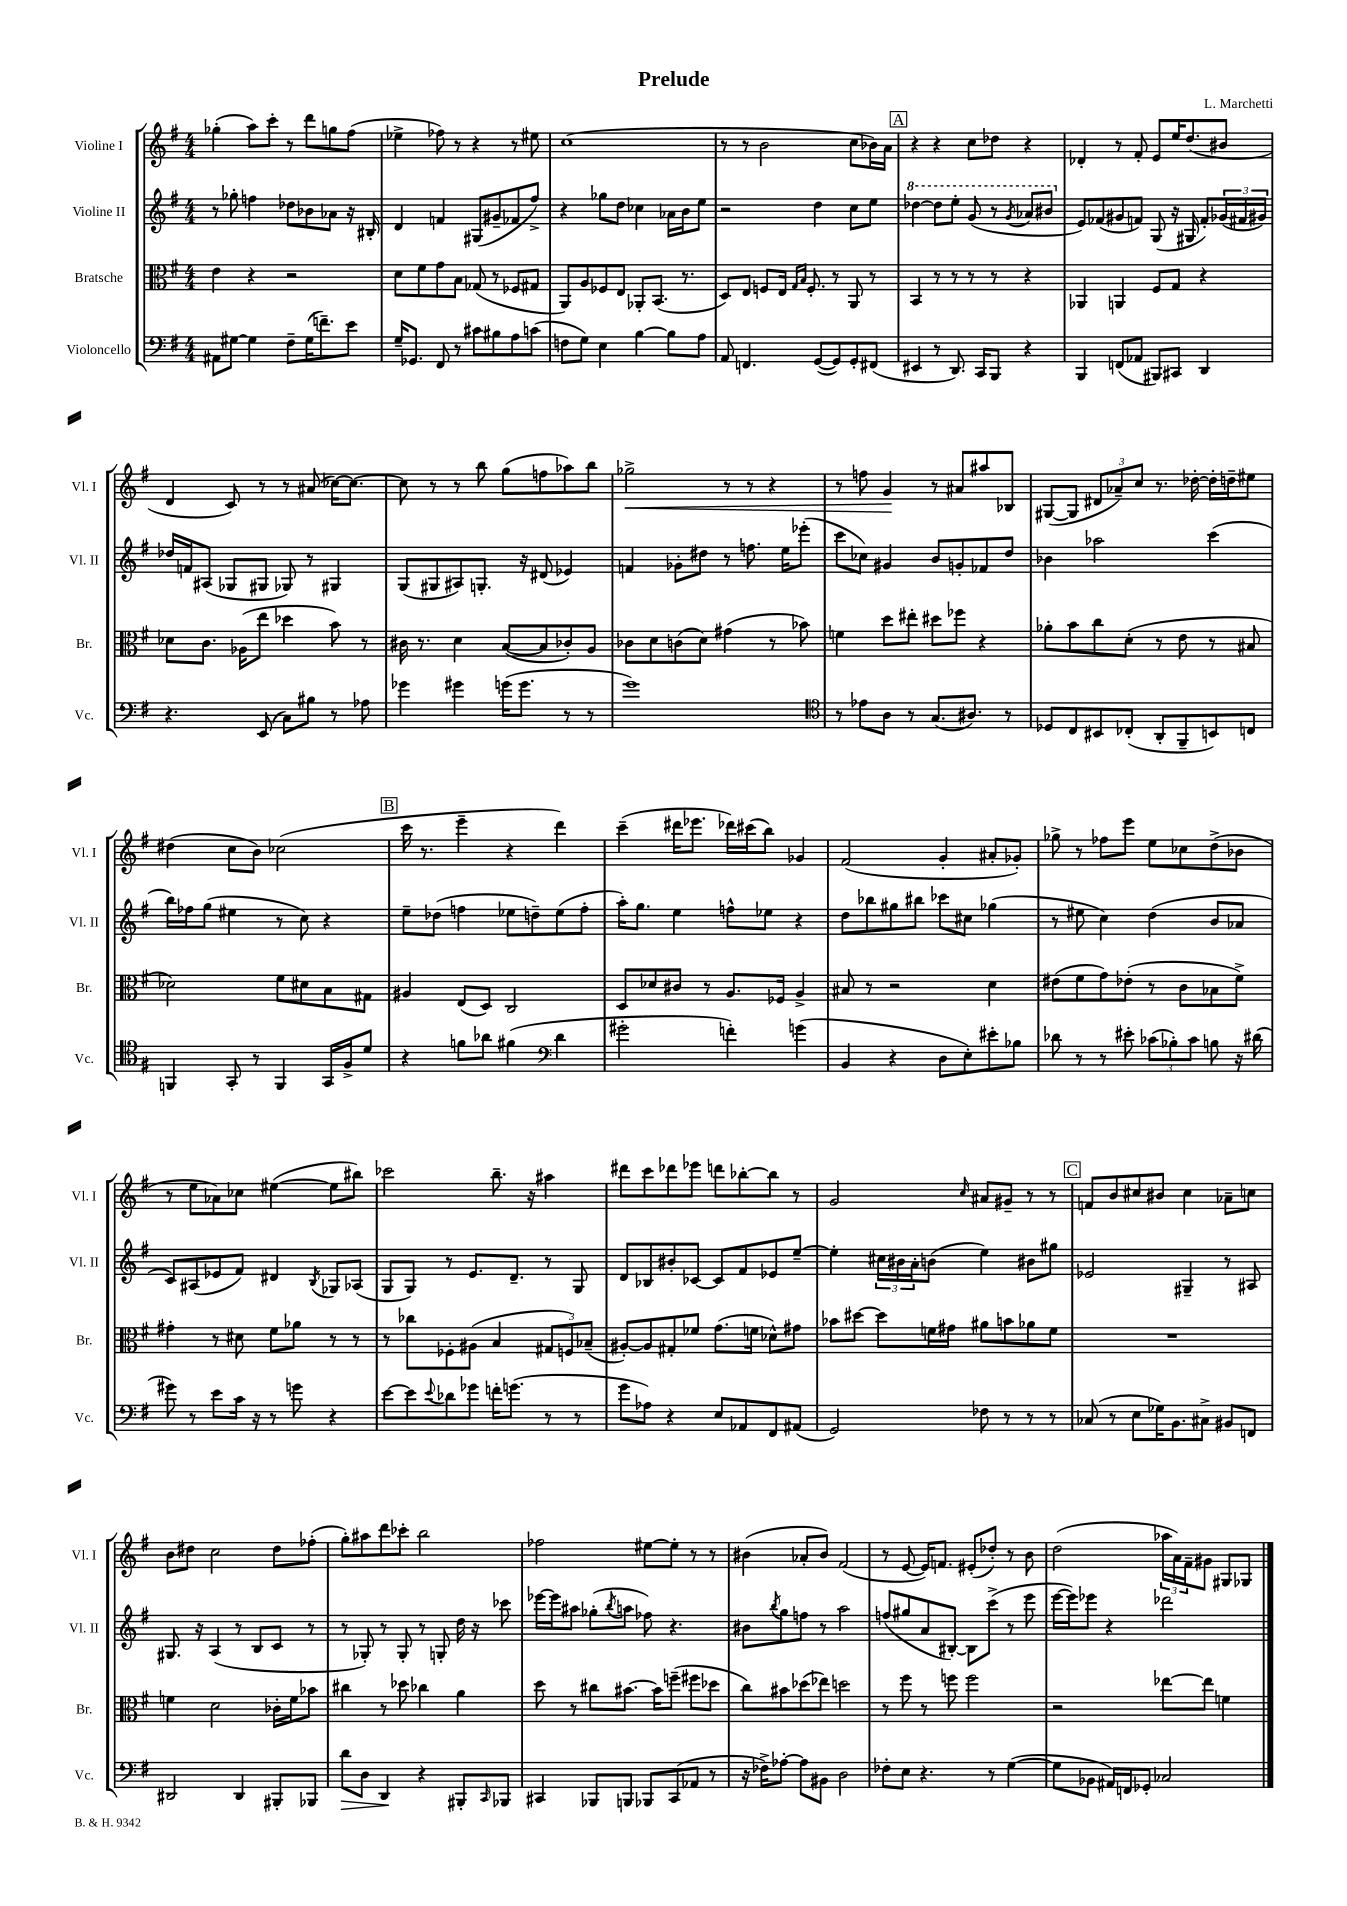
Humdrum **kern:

**kern	**kern	**kern	**kern
*staff4	*staff3	*staff2	*staff1
*clefF4	*clefC3	*clefG2	*clefG2
*k[f#]	*k[f#]	*k[f#]	*k[f#]
*M4/4	*M4/4	*M4/4	*M4/4
8AA#	4e	8r	(4gg-'
[8G#	.	8gg-'	.
4G#]	4r	4ff	8aa)
.	.	.	8ccc'
8F#~	2r	8dd-	8r
(16G#	.	8b-	8ddd
8.f~)	.	.	.
.	.	8a-	8gg
8e	.	16r	(8ff#
.	.	16B#'	.
=	=	=	=
16G~	8d	4d	4ee-^
8.GG-	.	.	.
.	8f#	.	.
8FF#	8g	4f	8ff-)
8r	8B	.	8r
8c#	(8G-	(8G#	4r
8B#	8r	8g#~	.
8A	8F-	8f-	8r
(8c	8G#	8ff#^)	8ee#
=	=	=	=
8F	8AA)	4r	(1cc
8G)	8A	.	.
4E	8F-	8gg-	.
.	8E	8dd	.
[4B	8AA-'	4cc-	.
.	(8.BB	.	.
8B]	.	16a-	.
.	8.r	16b	.
8A	.	8ee	.
=	=	=	=
8AA	8D)	2r	8r
4.FF	8E	.	8r
.	8F	.	2b
.	16E	.	.
.	16qqG	.	.
.	16qqB	.	.
.	8.F'	.	.
([8GG	.	4dd	.
8GG])	8r	.	.
8GG'	8AA	8cc	8cc
(8FF#	8r	8ee	16b-)
.	.	.	16a
=	=	=	=
4EE#	4BB	[4ddd-	4r
8r	8r	8ddd-]	4r
8.DD)	8r	8eee'	.
.	8r	(8gg	8cc
16CC	.	.	.
8BBB	8r	8r	8dd-
.	.	8qgg	.
4r	4r	8aa-	4r
.	.	8bb#	.
=	=	=	=
4BBB	4AA-	8e)	4d-'
.	.	(8f-	.
(8FF	4AA	8g#	8r
8AA-	.	8f)	8f#'
8BBB#)	8F#	(8G	8e
8CC#	8G	16r	16ee
.	.	16G#	(8.dd
4DD	4r	8f')	.
.	.	(24g-	8b#
.	.	24f#	.
.	.	24g#)	.
=	=	=	=
4.r	8d-	16dd-	4d
.	.	16f	.
.	8.c	(8A#	.
.	.	8G-	8c)
.	(16A-	.	.
(8EE	8ee	8G#	8r
8C)	4dd-	8G-)	8r
8B#	.	8r	(8a#
8r	8b)	4G#	[16cc-)
.	.	.	8.cc-_
8A-	8r	.	.
=	=	=	=
4g-	16c#	(8G	8cc-]
.	8.r	.	.
.	.	8G#	8r
4g#	4d	8A#)	8r
.	.	8.G'	8bb
(16g	([8B	.	(8gg
8.g	.	16r	.
.	8B]	(8d#	8ff
8r	8c-')	4e-)	8aa-)
8r	8A	.	8bb
=	=	=	=
1g)	8c-	4f	2gg-^
.	8d	.	.
.	(8c	8g-'	.
.	8d)	8dd#	.
.	(4g#	8r	8r
.	.	8.ff	8r
.	8r	.	4r
.	.	16ee	.
.	8b-)	(8eee-'	.
=	=	=	=
*clefC4	*	*	*
8r	4f	8ccc	8r
8e-	.	8cc-)	8ff
8A	8dd	4g#	4g
8r	8ee#'	.	.
(8.G	8dd#	8b	8r
.	8ff-	8g'	8a#
8.A#)	.	.	.
.	4r	8f-	8aa#
8r	.	8dd	8B-
=	=	=	=
8D-	8a-'	4b-	([8G#
8C	8b	.	8G#]
8BB#	8cc	2aa-	12d#
.	.	.	12a-~)
(8C-'	(8d'	.	.
.	.	.	12cc
8AA'	8r	.	8.r
8FF#~	8e	.	.
.	.	.	[16dd-'
8BB)	8r	(4ccc	16dd-']
.	.	.	16dd~
8C	8B#	.	8ee#
=	=	=	=
4FF	2d-)	16bb)	(4dd#
.	.	16ff-	.
.	.	(8gg	.
8GG'	.	4ee#	8cc
8r	.	.	8b)
4FF	8f#	8r	(2cc-
.	8d#	8cc)	.
16GG	8B	4r	.
16F#^	.	.	.
8d	8G#	.	.
=	=	=	=
4r	4A#	8ee~	16ccc
.	.	.	8.r
.	.	(8dd-	.
8f	(8E	4ff	4eee~
8a-	8D)	.	.
(4f#	2C	8ee-	4r
.	.	8dd~)	.
*clefF4	*	*	*
4d	.	(8ee-	4ddd)
.	.	8ff'	.
=	=	=	=
2g#'	8D	16aa')	(4ccc~
.	.	8.gg	.
.	8d-	.	.
.	8c#	4ee	16ddd#
.	.	.	8.eee-
.	8r	.	.
4f')	8.A	8ff^^	16ddd-)
.	.	.	(16ccc#
.	.	8ee-	8bb)
.	16F-	.	.
(4g	4A^	4r	4g-
=	=	=	=
4BB	8B#	8dd	(2f#
.	8r	8bb-	.
4r	2r	8gg#	.
.	.	8bb#	.
8D	.	8ccc-	4g'
8E')	.	8cc#	.
8e#'	4d	(4gg-	8a#'
8B-	.	.	8g-')
=	=	=	=
8d-	(8e#	8r	8gg-^
8r	8f#	8ee#	8r
8r	8g)	4cc)	8ff-
8e#'	(8e-'	.	8eee
(12c-	8r	(4dd	8ee
12B-')	.	.	.
.	8c	.	8cc-
12c-	.	.	.
8B	8B-	8b	(8dd^
16r	8f#^)	8a-	8b-
(16d#	.	.	.
=	=	=	=
8g#)	4g#'	8c)	8r
8r	.	(8A#	8ee
8e	8r	8e-	8a-)
16c	8d#	8f#)	8cc-
16r	.	.	.
8r	8f#	4d#	([4ee#
8g	8a-	.	.
.	.	8qB	.
4r	8r	8G-	8ee#]
.	8r	(8A-	8bb#)
=	=	=	=
[8e	8r	8G	2ccc-
8e]	8cc-	8G)	.
8qqe	.	.	.
8d-	8F-'	8r	.
8g-	(8A#	8.e	.
16f'	4B	.	8.bb~
(8.g	.	8.d~	.
.	.	.	16r
8r	12G#	8r	4aa#
.	12F)	.	.
8r	.	8G	.
.	(12B-~	.	.
=	=	=	=
8g	[8A#')	8d	8ddd#
8A-)	8A#]	8B-	8ccc
4r	8G#'	8b#'	8ddd-
.	8f-	[8c-	8eee-
8E	(8.g	8c-]	8ddd
8AA-	.	8f#	[8bb-'
.	16f	.	.
8FF#	8d-^^)	8e-	8bb-]
(8AA#	8g#	[8ee~	8r
=	=	=	=
2GG)	8b-	4ee']	2g
.	[8dd#	.	.
.	8dd#]	24cc#	.
.	.	24b#	.
.	.	24a'	.
.	16f	(8b	.
.	16g#	.	.
.	.	.	16qqcc
8F-	8a#	4ee)	8a#
8r	8b	.	8g#~
8r	8a-	8b#	8r
8r	8f	8gg#	8r
=	=	=	=
(8C-	1r	2e-	8f
8r	.	.	8b
8E	.	.	8cc#
16G-)	.	.	8b#
8.BB	.	.	.
.	.	4G#~	4cc#
8C#^	.	.	.
8BB#	.	8r	8a-~
8FF	.	8A#	8cc
=	=	=	=
2DD#	4f	8.G#	8b
.	.	.	8dd#
.	.	16r	.
.	2d	(4A	2cc
4DD#	.	8r	.
.	.	8B	.
8BBB#'	16c-'	8c	8dd#
.	16f	.	.
8BBB-	8b-	8r	(8ff-'
=	=	=	=
8d	4cc#	8r	8gg')
8D	.	8G-')	8aa#
4DD	8r	8r	8ddd
.	8dd-	8G-'	8ccc-'
4r	4cc-	8r	2bb
.	.	8G'	.
8BBB#'	4a	16dd	.
.	.	16r	.
16qqCC	.	.	.
8BBB-	.	8ccc-	.
=	=	=	=
4CC#	8dd	[16eee-	2ff-
.	.	16eee-]	.
.	8r	8aa#	.
8BBB-	8cc#	(8gg-'	.
.	.	8qbb	.
8BBB	[8.b#	8aa	.
8BBB-	.	8ff-)	[8ee#
.	16b#]	.	.
(8CC#	(8ff~	4.r	8ee#']
8AA-	8ff#	.	8r
8r	8dd-	.	8r
=	=	=	=
16r	8cc)	8b#	(4b#
16F-^)	.	.	.
.	.	8qbb	.
[8A-'	8b#	8gg	.
8A-]	(8dd-	8ff	8a-'
8BB#	8ee-)	8r	8b#)
2D	2dd	2aa	(2f#
=	=	=	=
8F-'	8r	(8ff	8r
8E	8ff#	8gg#	[8e
4.r	8r	8a	16e])
.	.	.	8.f
.	8ff	[8B#')	.
.	2ff	8B#]	(8e#'
8r	.	(8ccc^	8dd-')
([4G	.	8r	8r
.	.	8eee	8b
=	=	=	=
8G]	2r	[16eee	(2dd
.	.	16eee])	.
8BB-	.	8eee-	.
16AA#)	.	4r	.
16FF	.	.	.
8GG-'	.	.	.
2C-	[8ee-	2ddd-	24aa-
.	.	.	24a)
.	.	.	24f#~
.	8ee-]	.	8g#
.	4f	.	8G#
.	.	.	8G-
==	==	==	==
*-	*-	*-	*-
